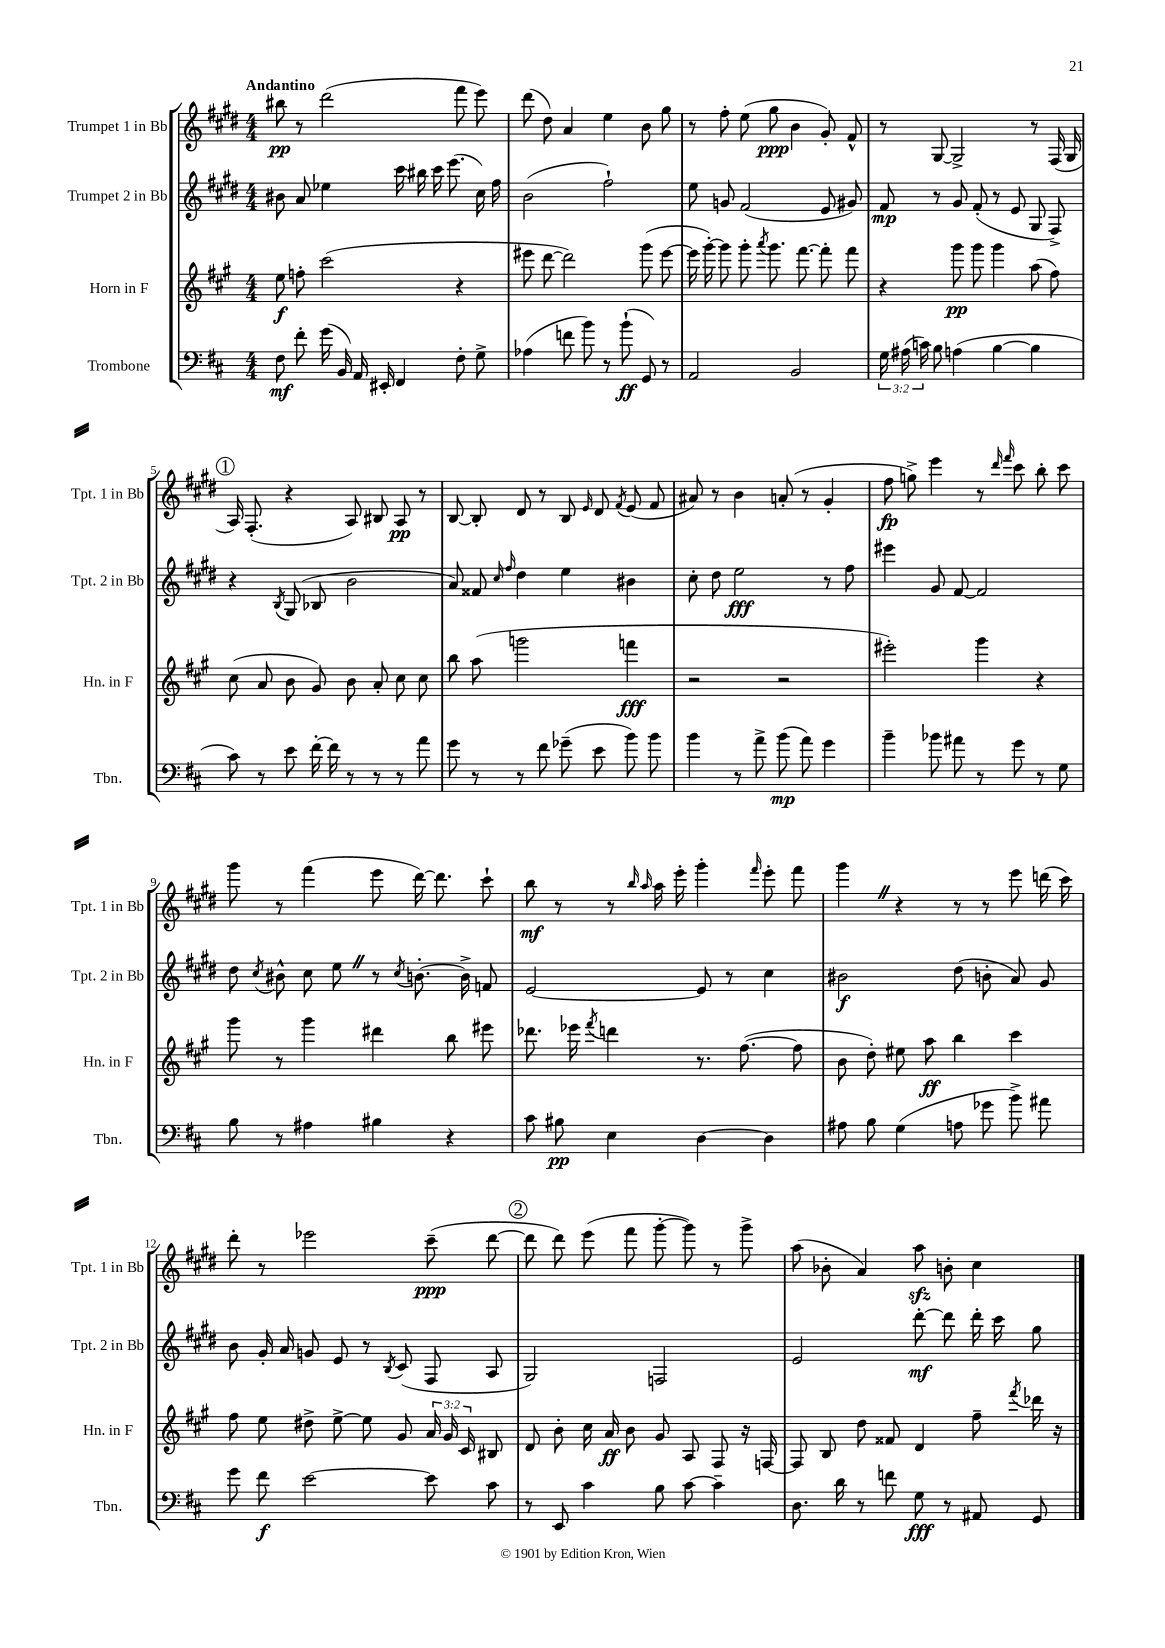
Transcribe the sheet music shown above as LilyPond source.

<<
\new StaffGroup <<
\new Staff = "s0" \with { instrumentName = "Trumpet 1 in Bb" shortInstrumentName = "Tpt. 1 in Bb" } {
    \clef treble \key e \major \numericTimeSignature \time 4/4 \tempo "Andantino"
    \autoBeamOff bis''8\pp r8 dis'''2( fis'''8 e'''8) |
    dis'''8( dis''8) a'4 e''4 b'8 gis''8 |
    r8 fis''8-. e''8( gis''8\ppp b'4 gis'8-.) fis'8-^ |
    r8 gis8~ gis2-> r8 fis16( gis16 |
    \mark \markup { \circle "1" } a16) fis8.-.( r4 a8) bis8 a8\pp r8 |
    b8~ b8-. dis'8 r8 b8 \grace { e'16 } dis'8 \acciaccatura { fis'8 } e'8( fis'8 |
    ais'8) r8 b'4 a'8-.( r8 gis'4-. |
    fis''8\fp g''8->) e'''4 r8 \grace { dis'''16 fis'''16 } cis'''8 b''8-. cis'''8 |
    gis'''8 r8 fis'''4( e'''8 dis'''16~) dis'''8. cis'''8-! |
    b''8\mf r8 r8 \grace { b''16 a''16 } a''16 e'''16-. gis'''4-. \grace { fis'''16 } e'''8-. fis'''8 |
    gis'''4 \once \override BreathingSign.text = \markup { \musicglyph "scripts.caesura.straight" } \breathe r4 r8 r8 e'''8 d'''16( cis'''16) |
    dis'''8-. r8 ees'''2 cis'''8--\ppp( dis'''8~ |
    \mark \markup { \circle "2" } dis'''8 dis'''8) e'''8( fis'''8 gis'''8~-. gis'''8) r8 gis'''8-> |
    a''8( bes'8-. a'4) a''8\sfz b'8-. cis''4 \bar "|." |
}
\new Staff = "s1" \with { instrumentName = "Trumpet 2 in Bb" shortInstrumentName = "Tpt. 2 in Bb" } {
    \clef treble \key e \major \numericTimeSignature \time 4/4
    \autoBeamOff bis'8 a'8 ees''4 cis'''16 bis''16 cis'''16 e'''8.( cis''16) fis''16 |
    b'2( fis''2-!) |
    e''8 g'8 fis'2( e'8 gis'8) |
    fis'8\mp r8 gis'8 fis'8-.( r8 e'8 gis8 fis8->) |
    \mark \markup { \circle "1" } r4 \acciaccatura { b8 } gis8( bes8 b'2 |
    a'8) fisis'8 \grace { cis''16 fis''16 } dis''4 e''4 bis'4 |
    cis''8-. dis''8 e''2\fff r8 fis''8 |
    eis'''4 gis'8 fis'8~ fis'2 |
    dis''8 \acciaccatura { cis''8 } bis'8-^ cis''8 e''8 \once \override BreathingSign.text = \markup { \musicglyph "scripts.caesura.straight" } \breathe r8 \acciaccatura { cis''8 } b'8.~-. b'16-> f'8 |
    e'2~ e'8 r8 cis''4 |
    bis'2\f dis''8( b'8-. a'8) gis'8 |
    b'8 gis'16-. a'16 g'8 e'8 r8 \acciaccatura { b8 } cis'8( fis8 a8 |
    \mark \markup { \circle "2" } gis2) f2 |
    e'2 dis'''8~-.\mf dis'''8 dis'''16-. cis'''16 gis''8 \bar "|." |
}
\new Staff = "s2" \with { instrumentName = "Horn in F" shortInstrumentName = "Hn. in F" } {
    \clef treble \key a \major \numericTimeSignature \time 4/4 \override Staff.TupletNumber.text = #tuplet-number::calc-fraction-text
    \autoBeamOff e''8\f f''8-. cis'''2( r4 |
    eis'''8 d'''8~ d'''2) gis'''8( eis'''8~ |
    eis'''16 gis'''16~-.) gis'''8 gis'''8-. \acciaccatura { a'''8 } gis'''8. fis'''8.~ fis'''8-. fis'''8 |
    r4 gis'''8\pp gis'''8 gis'''4 a''8( fis''8) |
    \mark \markup { \circle "1" } cis''8( a'8 b'8 gis'8) b'8 a'8-. cis''8 cis''8 |
    b''8 a''8( g'''2 f'''4\fff |
    r2 r2 |
    eis'''2-.) gis'''4 r4 |
    gis'''8 r8 gis'''4 dis'''4 b''8 eis'''8 |
    des'''8. ees'''16 \acciaccatura { fis'''8 } d'''4 r8. fis''8.~( fis''8 |
    b'8 d''8-.) eis''8 a''8\ff b''4 cis'''4 |
    fis''8 e''8 dis''8-> e''8~-> e''8 gis'8 \tuplet 3/2 { a'16 gis'16 cis'16 } bis8 |
    \mark \markup { \circle "2" } d'8 b'8-. cis''16 a'16\ff b'8 gis'8 a8 fis8 r16 f16~ |
    f8 b8 d''8 fisis'8 d'4 fis''8-- \acciaccatura { fis'''8 } des'''16 r16 \bar "|." |
}
\new Staff = "s3" \with { instrumentName = "Trombone" shortInstrumentName = "Tbn." } {
    \clef bass \key d \major \numericTimeSignature \time 4/4 \override Staff.TupletNumber.text = #tuplet-number::calc-fraction-text
    \autoBeamOff fis8\mf fis'8-. g'16( b,16) a,16 eis,16-. fis,4 fis8-. g8-> |
    aes4( f'8 b'8) r8 b'8-!\ff( g,8) r8 |
    a,2 b,2 |
    \tuplet 3/2 { g16 ais16( c'16) } b8 a4( b4~ b4 |
    \mark \markup { \circle "1" } cis'8) r8 e'8 fis'16~-. fis'16 r8 r8 r8 a'8 |
    g'8 r8 r8 fis'8 ges'8--( e'8 b'8) b'8 |
    b'4 r8 a'8-> b'8\mp( a'8) g'4 |
    b'4-- bes'8 ais'8 r8 g'8 r8 g8 |
    b8 r8 ais4 bis4 r4 |
    cis'8 bis8\pp e4 d4~ d4 |
    ais8 b8 g4( a8 ges'8 b'8->) ais'8 |
    g'8 fis'8\f e'2~ e'8 cis'8 |
    \mark \markup { \circle "2" } r8 e,8 cis'4 b8 cis'8~ cis'4-- |
    d8. d'16 r8 f'8 g8\fff r8 ais,8 g,8 \bar "|." |
}
>>
>>
